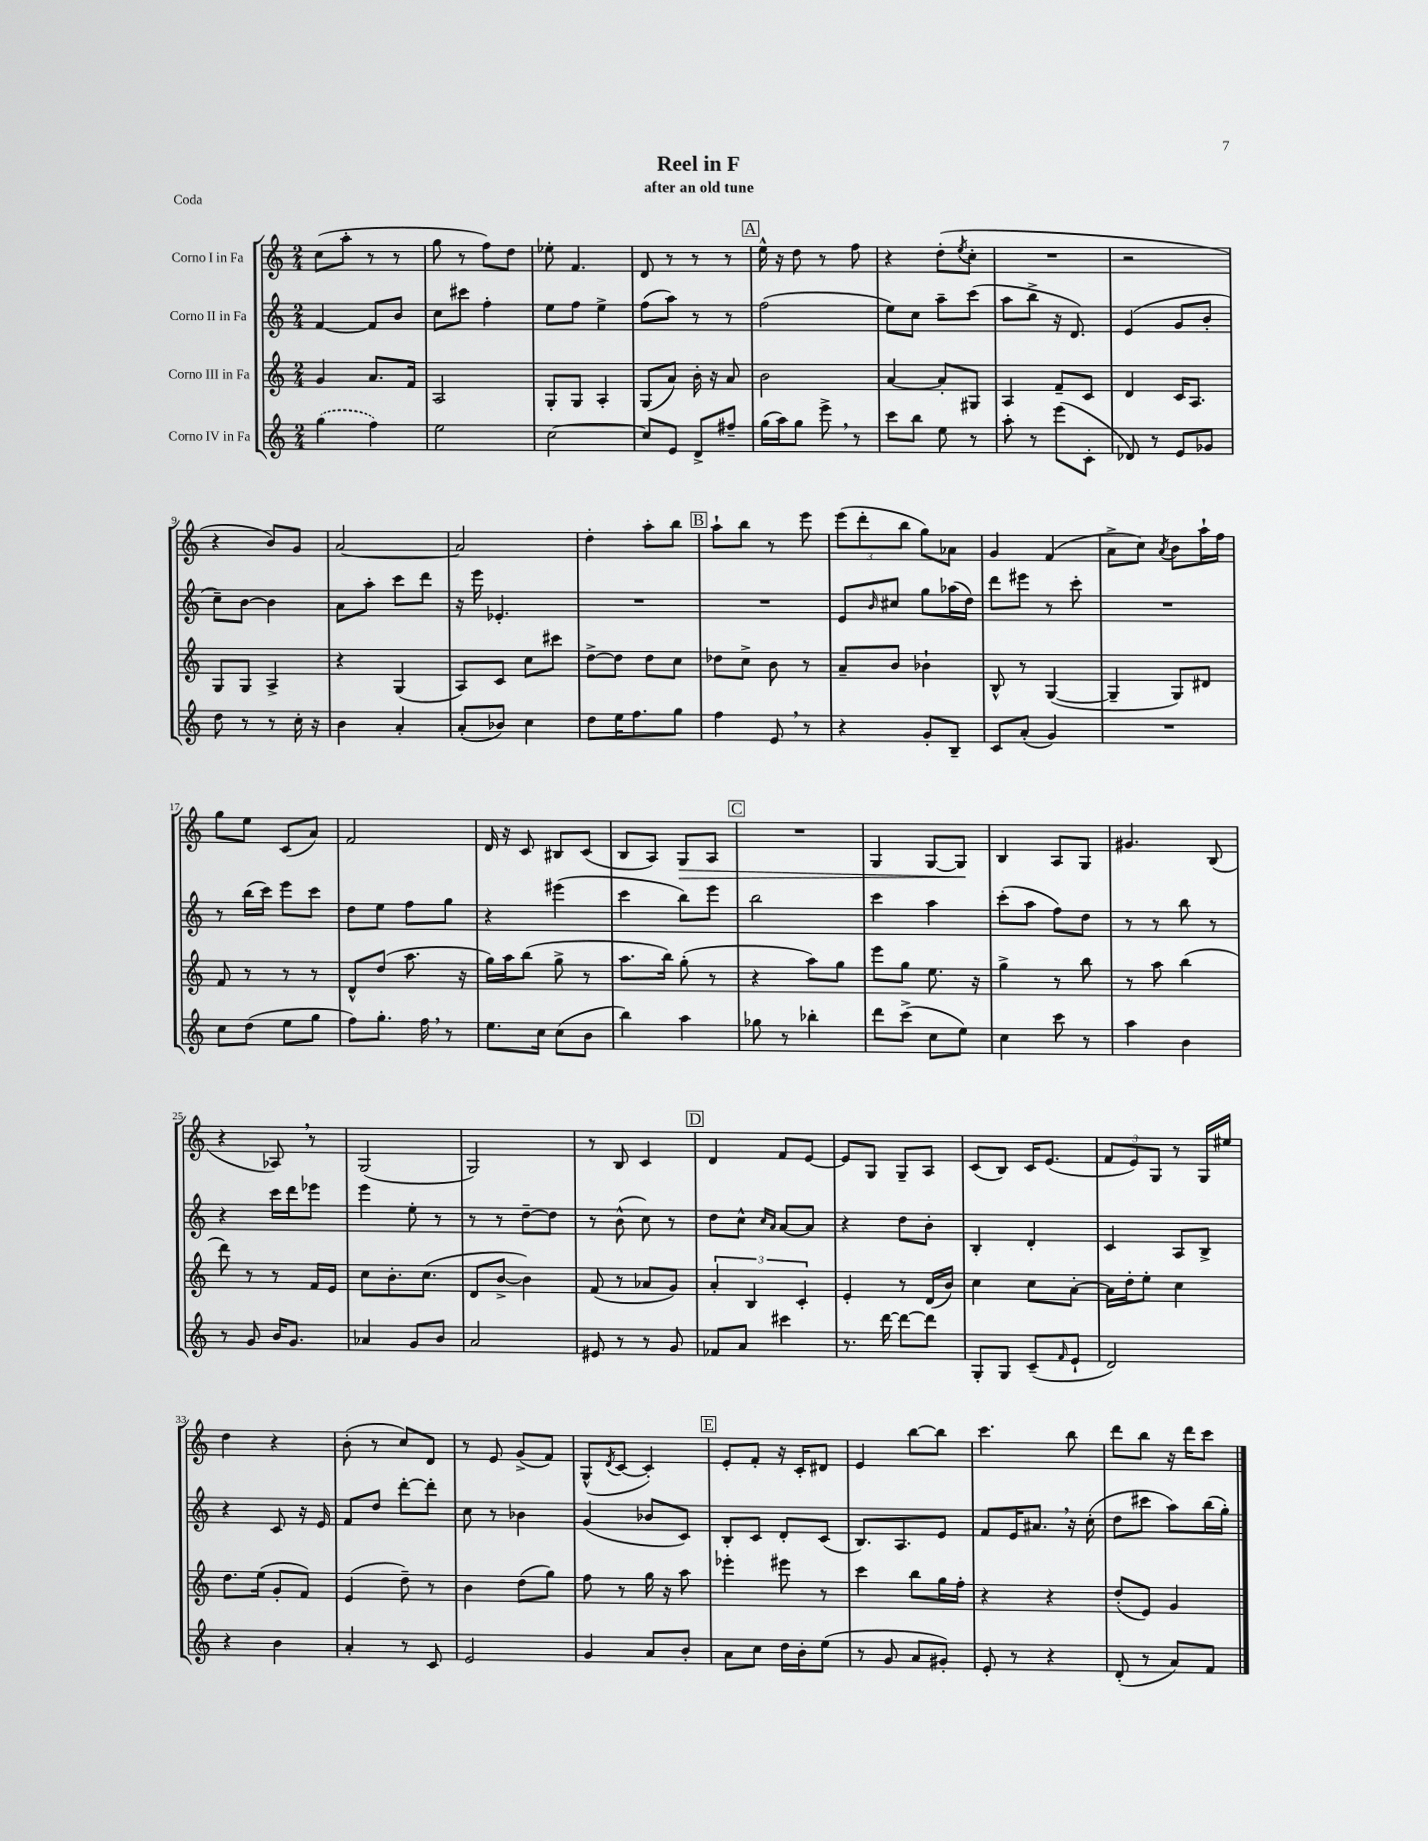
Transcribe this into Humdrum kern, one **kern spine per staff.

**kern	**kern	**kern	**kern
*staff4	*staff3	*staff2	*staff1
*clefG2	*clefG2	*clefG2	*clefG2
*k[]	*k[]	*k[]	*k[]
*M2/4	*M2/4	*M2/4	*M2/4
(4gg\	4g/	[4f/	(8cc\L
.	.	.	8aa'\J
4ff\)	8.a/L	8f/]L	8r
.	.	8b/J	8r
.	16f/Jk	.	.
=	=	=	=
2ee\	2A/	8cc\L	8gg\
.	.	8ccc#\J	8r
.	.	4ff'\	8ff\L)
.	.	.	8dd\J
=	=	=	=
[2cc\	8G'/L	8ee\L	8ee-'\
.	8G/J	8ff\J	4.f/
.	4A'/	4ee^\	.
=	=	=	=
8cc/]L	(8G/L	(8ff\L	8d/
8e/J	8a/J)	8aa\J)	8r
8d^/L	16b'\	8r	8r
.	16r	.	.
8ff#~/J	8a/	8r	8r
=	=	=	=
(16gg\LL	2b\	(2ff\	16ee^^\
16aa\J)	.	.	16r
8gg\J	.	.	8dd\
8eee^\	.	.	8r
8r	.	.	8ff\
=	=	=	=
8ccc\L	[4a/	8ee\L)	4r
8bb\J	.	8cc\J	.
8ee\	8a'/]L	8aa~\L	(8dd'\L
.	.	.	8qee/
8r	8G#/J	(8ccc\J	8cc'\J
=	=	=	=
8aa'\	4A/	8aa\L	2r
8r	.	8bb^\J	.
(8eee\L	8f~/L	16r	.
.	.	8.d/)	.
8c'\J	8c/J	.	.
=	=	=	=
8d-/)	4d/	(4e/	2r
8r	.	.	.
8e/L	16c/LK	8g/L	.
.	8.A/J	.	.
8g-/J	.	8b'/J	.
=	=	=	=
8dd\	8G/L	8cc~\L)	4r
8r	8G/J	[8b\J	.
8r	4A^/	4b\]	8b/L)
16cc'\	.	.	8g/J
16r	.	.	.
=	=	=	=
4b\	4r	8a\L	[2a/
.	.	8aa'\J	.
4a'/	(4G/	8ccc\L	.
.	.	8ddd\J	.
=	=	=	=
(8a'/L	8A/L)	16r	2a/]
.	.	16eee\	.
8b-/J)	8c/J	4.e-'/	.
4cc\	8cc\L	.	.
.	8ccc#\J	.	.
=	=	=	=
8dd\L	[8dd^\L	2r	4dd'\
16ee\K	8dd\]J	.	.
8.ff\	.	.	.
.	8dd\L	.	8aa'\L
8gg\J	8cc\J	.	8bb\J
=	=	=	=
4ff\	8dd-\L	2r	8aa`\L
.	8cc^\J	.	8bb\J
8e/	8b\	.	8r
8r	8r	.	8eee\
=	=	=	=
4r	8a~/L	8e/L	(12eee\L
.	.	.	12ddd'\
.	.	16qqb/	.
.	8b/J	8cc#/J	.
.	.	.	12bb\J
8g'/L	4b-`\	8gg\L	8gg\L)
8B~/J	.	(16aa-\L	8a-\J
.	.	16dd\JJ)	.
=	=	=	=
8c/L	8B^^/	8ddd\L	4g/
(8a'/J	8r	8eee#\J	.
4g/)	([4G/	8r	(4f/
.	.	8ccc'\	.
=	=	=	=
2r	4G~/]	2r	8a^\L
.	.	.	8cc\J)
.	.	.	8qa/
.	8G/L)	.	8b\L
.	8d#/J	.	16aa`\L
.	.	.	16ff\JJ
=	=	=	=
8cc\L	8f/	8r	8gg\L
(8dd\J	8r	(16bb\LL	8ee\J
.	.	16ccc\JJ)	.
8ee\L	8r	8eee\L	(8c/L
8gg\J	8r	8ccc\J	8a/J)
=	=	=	=
8ff\L)	8d^^/L	8dd\L	2f/
8.gg'\J	(8dd/J	8ee\J	.
.	8.aa\	8ff\L	.
16ff\	.	.	.
8r	.	8gg\J	.
.	16r	.	.
=	=	=	=
8.ee\L	16gg\LL)	4r	16d/
.	16aa\J	.	16r
.	(8bb\J	.	8c/
16cc\Jk	.	.	.
(8cc\L	8gg^\	(4eee#\	8B#/L
8b\J	8r	.	(8c/J
=	=	=	=
4bb\)	8.aa\L	4ccc\	8B/L
.	.	.	8A/J)
.	16bb\Jk)	.	.
4aa\	(8gg'\	8bb\L)	8G/L
.	8r	8eee\J	8A/J
=	=	=	=
8gg-\	4r	2bb\	2r
8r	.	.	.
4bb-'\	8aa\L)	.	.
.	8gg\J	.	.
=	=	=	=
8ddd\L	8eee\L	4ccc\	4G/
(8ccc^\J	8gg\J	.	.
8cc\L	8.ee\	4aa\	[8G/L
8ee\J)	.	.	8G/]J
.	16r	.	.
=	=	=	=
4cc\	4gg^\	(8ccc'\L	4B/
.	.	8aa\J	.
8ccc\	8r	8ff\L)	8A/L
8r	8bb\	8dd\J	8G/J
=	=	=	=
4aa\	8r	8r	4.g#/
.	8aa\	8r	.
4b\	(4bb\	8bb\	.
.	.	8r	(8B/
=	=	=	=
8r	8ddd\)	4r	4r
8g/	8r	.	.
16b/LK	8r	16ccc\LL	8A-/)
8.g/J	.	16ddd\J	.
.	16f/LL	8eee-\J	8r
.	16e/JJ	.	.
=	=	=	=
4a-/	8cc\L	4eee\	(2G/
.	8.b'\	.	.
8g/L	.	8ee'\	.
.	(8.cc\J	.	.
8b/J	.	8r	.
=	=	=	=
2a/	8d/L	8r	2G/)
.	[8b^/J	8r	.
.	4b\])	[8dd~\L	.
.	.	8dd\]J	.
=	=	=	=
8e#/	(8f/	8r	8r
8r	8r	(8b^^\	8B/
8r	8a-/L	8cc\)	4c/
8g/	8g/J)	8r	.
=	=	=	=
8f-/L	6a'/	8dd\L	4d/
8a/J	.	8cc^^\J	.
.	6B/	.	.
.	.	16qqcc/LL	.
.	.	16qqa/JJ	.
4ccc#\	.	[8a/L	8f/L
.	6c'/	.	.
.	.	8a/]J	[8e/J
=	=	=	=
8.r	4e'/	4r	8e/]L
.	.	.	8G/J
[16ddd\	.	.	.
8ddd\_L	8r	8dd\L	8G~/L
8ddd\]J	(16d/LL	8b'\J	8A/J
.	16b/JJ)	.	.
=	=	=	=
8G'/L	4cc\	4B'/	(8c/L
8G/J	.	.	8B/J)
(8c~/L	8cc\L	4d'/	16c/LK
.	.	.	(8.e/J
16qqf/	.	.	.
8e`/J	[8a'\J	.	.
=	=	=	=
2d/)	16a\]LL	4c/	12f/L
.	16dd'\J	.	.
.	.	.	12e/)
.	8ee'\J	.	.
.	.	.	12G/J
.	4cc\	8A/L	8r
.	.	8B^/J	16G/LL
.	.	.	16ee#/JJ
=	=	=	=
4r	8.dd\L	4r	4dd\
.	(16ee\Jk	.	.
4b\	8g'/L	8c/	4r
.	8f/J)	16r	.
.	.	16e/	.
=	=	=	=
4a'/	(4e/	8f/L	(8b'\
.	.	8dd/J	8r
8r	8dd~\)	[8ddd'\L	8cc/L)
8c/	8r	8ddd'\]J	8d/J
=	=	=	=
2e/	4b\	8cc\	8r
.	.	8r	8e/
.	(8dd\L	4b-\	(8g^/L
.	8gg\J)	.	8f/J)
=	=	=	=
4g/	8ff\	(4g/	(8G^^/L
.	.	.	8qd/
.	8r	.	[8c/J
8a/L	16gg\	8b-/L	4c'/])
.	16r	.	.
8b'/J	8aa\	8c/J)	.
=	=	=	=
8a\L	4eee-'\	8B'/L	8e'/L
8cc\J	.	8c/J	8f'/J
16dd\LL	8eee#\	8d'/L	16r
16b'\J	.	.	16c'/LK
(8ee\J	8r	(8c/J	8d#/J
=	=	=	=
8r	4ccc\	8.B/L)	4e/
8g/	.	.	.
.	.	8.A/	.
8a/L	8bb\L	.	[8bb\L
8g#'/J)	16gg\L	8e/J	8bb\]J
.	16ff'\JJ	.	.
=	=	=	=
8e'/	4r	8f/L	4.ccc\
8r	.	16e/K	.
.	.	8.a#/J	.
4r	4r	.	.
.	.	16r	8bb\
.	.	(16cc'\	.
=	=	=	=
(8d'/	(8dd'/L	8dd\L	8ddd\L
8r	8e/J)	8ccc#\J	8bb\J
8a/L)	4g/	8aa\L)	16r
.	.	.	16ddd\LK
8f/J	.	(16bb\L	8ccc\J
.	.	16gg'\JJ)	.
==	==	==	==
*-	*-	*-	*-
